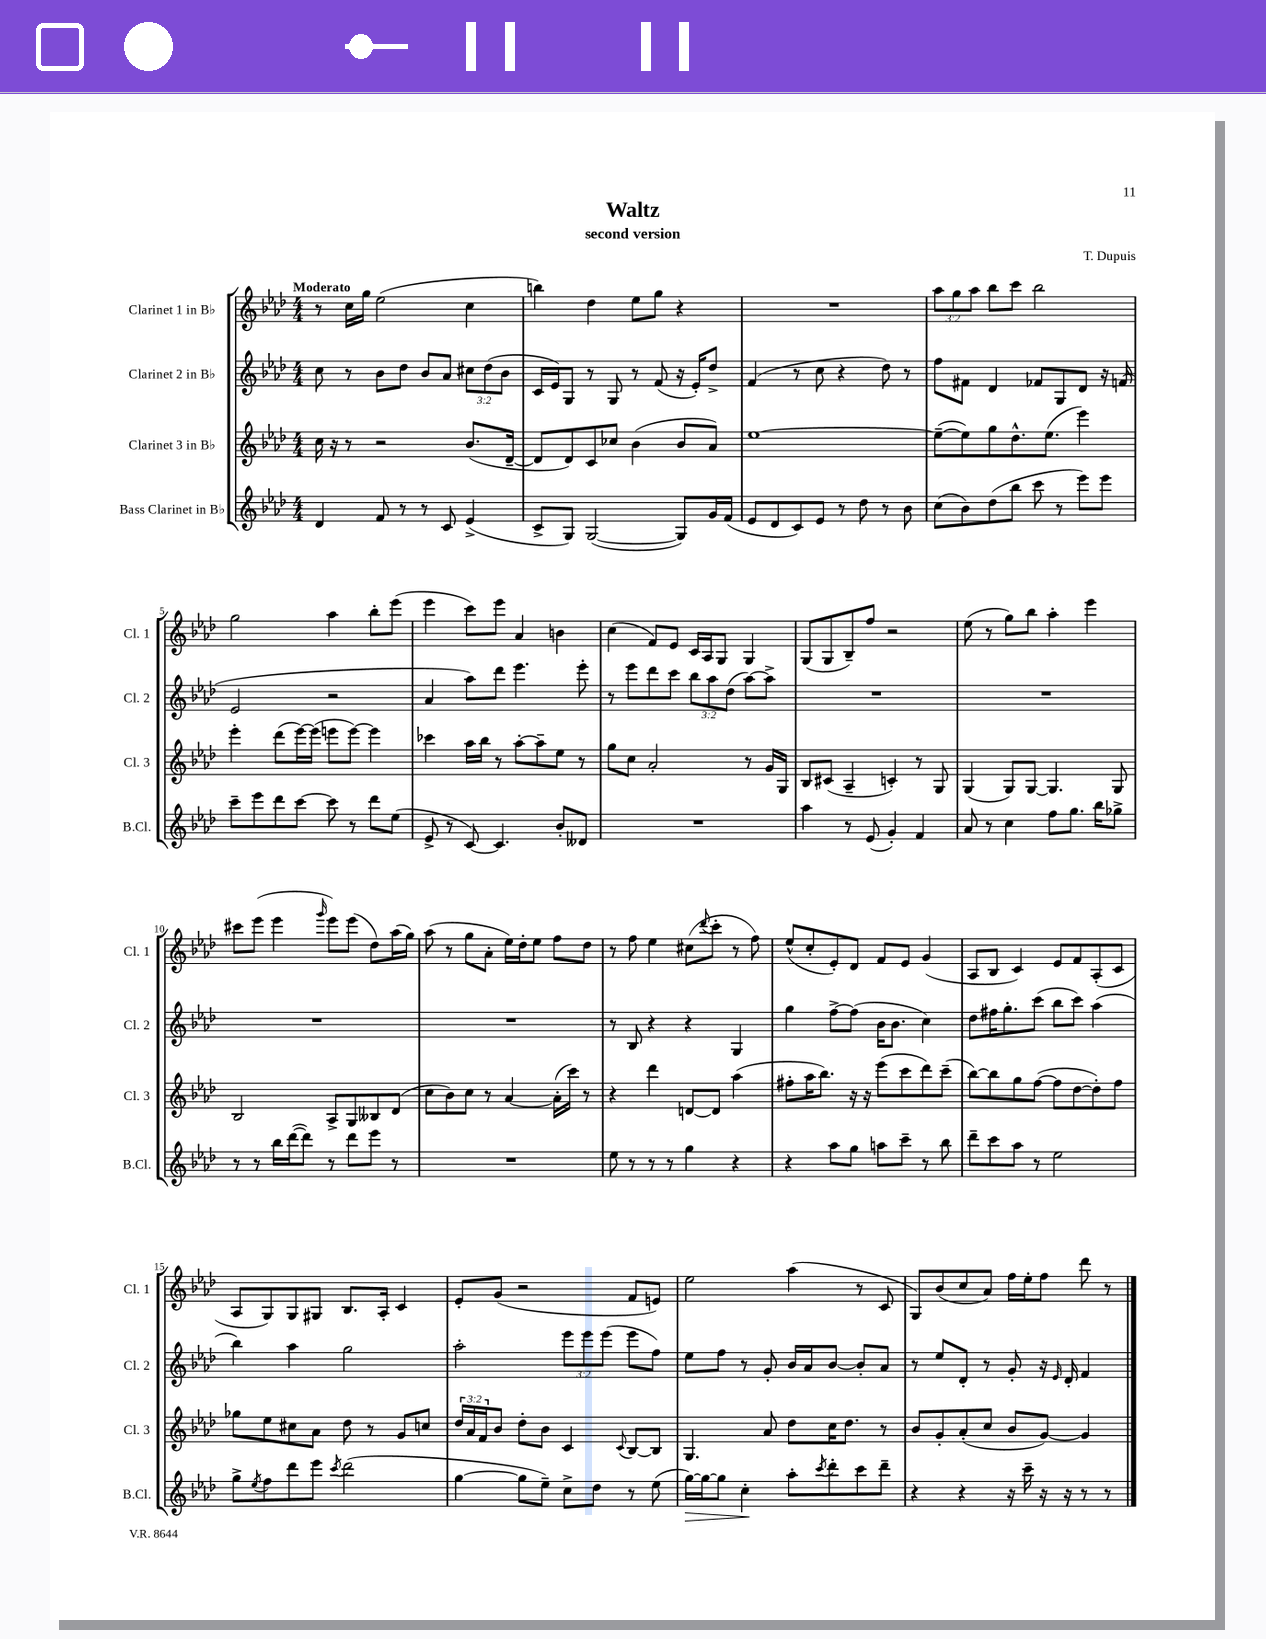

**kern	**kern	**kern	**kern
*staff4	*staff3	*staff2	*staff1
*clefG2	*clefG2	*clefG2	*clefG2
*k[b-e-a-d-]	*k[b-e-a-d-]	*k[b-e-a-d-]	*k[b-e-a-d-]
*M4/4	*M4/4	*M4/4	*M4/4
4d-	16cc	8cc	8r
.	16r	.	.
.	8r	8r	16cc
.	.	.	16gg
8f	2r	8b-	(2ee-
8r	.	8dd-	.
8r	.	8b-	.
8c	.	8a-	.
(4e-^	(8.b-	12cc#	4cc
.	.	(12dd-	.
.	.	12b-	.
.	[16d-~	.	.
=	=	=	=
8c^	8d-]	16c	4bb)
.	.	16e-)	.
8G)	8d-)	8G	.
([2G	8c	8r	4dd-
.	8cc-	8G	.
.	(4b-	8r	8ee-
.	.	(8f	8gg
8G])	8b-	16r	4r
.	.	16e-')	.
16g	8a-)	8dd-^	.
(16f	.	.	.
=	=	=	=
8e-	[1ee-	(4f	1r
8d-	.	.	.
8c)	.	8r	.
8e-	.	8cc	.
8r	.	4r	.
8dd-	.	.	.
8r	.	8dd-)	.
8b-	.	8r	.
=	=	=	=
(8cc	(8ee-~_	8ff	12aa-
.	.	.	12gg
8b-)	8ee-])	8f#	.
.	.	.	12aa-
(8dd-	8gg	4d-	8bb-
8bb-	8.dd-^^	.	8ccc
8ccc	.	8f-	2bb-
.	(8.ee-	.	.
8r	.	8G	.
8eee-)	4eee-)	8d-	.
8eee-	.	16r	.
.	.	(16f	.
=	=	=	=
8ccc~	4eee-'	2e-	2gg
8eee-	.	.	.
8ddd-	(8ddd-	.	.
[8ccc	[16eee-)	.	.
.	(16eee-]	.	.
8ccc]	8eee	2r	4aa-
8r	[8eee)	.	.
8ddd-	4eee]	.	8bb-'
(8ee-	.	.	(8eee-
=	=	=	=
8e-^	4ccc-	4a-	4eee-
8r	.	.	.
[8c)	16aa-	8aa-)	8ccc)
.	16bb-	.	.
4.c]	8r	8ddd-	8eee-
.	[8aa-'	4.eee-	4a-
.	8aa-~]	.	.
8b-'	8ee-	.	4b
8d--	8r	8eee-'	.
=	=	=	=
1r	8gg	8r	(4cc
.	8cc	8eee-	.
.	2a-'	8ddd-	8f)
.	.	8ccc	8e-
.	.	12bb-	16c
.	.	.	16A-
.	.	12aa-	.
.	.	.	8G
.	.	(12dd-	.
.	8r	[8aa-)	4G
.	16g	8aa-^]	.
.	16G	.	.
=	=	=	=
4aa-	8B-	1r	(8G
.	(8c#	.	8G
8r	4A-~	.	8B-~)
(8e-	.	.	8ff
4g')	4c')	.	2r
4f	8r	.	.
.	8G	.	.
=	=	=	=
8a-	(4G	1r	(8ee-
8r	.	.	8r
4cc	8G)	.	8gg)
.	[8G	.	8bb-
8ff	4.G]	.	4aa-'
8.gg	.	.	.
.	.	.	4eee-
16bb-	.	.	.
8gg-^	8G	.	.
=	=	=	=
8r	2B-	1r	8ccc#
8r	.	.	(8eee-
16bb-	.	.	4eee-
([16ddd-	.	.	.
8ddd-])	.	.	.
.	.	.	16qqggg
8r	8A-^	.	8eee-)
8ddd-	8G	.	(8eee-
8eee-	8B--	.	8dd-)
8r	(8d-	.	(16aa-
.	.	.	16gg)
=	=	=	=
1r	8cc	1r	(8aa-
.	8b-)	.	8r
.	8cc	.	8gg
.	8r	.	8a-'
.	[4a-	.	16ee-)
.	.	.	16dd-'
.	.	.	8ee-
.	(16a-']	.	8ff
.	16ccc)	.	.
.	8r	.	8dd-
=	=	=	=
8ee-	4r	8r	8r
8r	.	8B-	8ff
8r	4ddd-	4r	4ee-
8r	.	.	.
4gg	[8d	4r	(8cc#
.	.	.	8qqddd-
.	8d]	.	8ccc'
4r	(4aa-	4G	8r
.	.	.	8ff)
=	=	=	=
4r	8ff#'	4gg	(8ee-^^
.	16aa-	.	8cc'
.	8.bb-)	.	.
8aa-	.	[8ff^	8e-')
8gg	16r	(8ff]	8d-
.	16r	.	.
8aa	(8eee-	16b-	8f
.	.	8.b-	.
8ccc~	8ccc	.	8e-
8r	8ddd-)	4cc)	(4g
8bb-	(8ccc~	.	.
=	=	=	=
8ddd-~	[8bb-)	8dd-	8A-
8ccc	8bb-]	16ff#	8B-
.	.	8.gg'	.
8aa-	8gg	.	4c)
8r	([8ff	(8ccc	.
2ee-	8ff]	8bb-	8e-
.	[8dd-	8ccc)	8f
.	8dd-'])	(4aa-	(8A-'
.	8ff	.	8c
=	=	=	=
8gg^	8gg-	4bb-)	8A-
8qee-	.	.	.
8ff	8ee-	.	8G)
8ddd-	8cc#	4aa-	8G
8eee-	8a-	.	8G#
8qccc	.	.	.
(2ddd-	8dd-	2gg	8.B-
.	8r	.	.
.	.	.	16A-'
.	8g	.	4c
.	8cc	.	.
=	=	=	=
[4gg	24dd-	2aa-'	8e-'
.	24a-	.	.
.	24f	.	.
.	8b-	.	(8g
8gg]	8dd-'	.	2r
8ee-~)	8b-	.	.
8cc^	4c	12eee-	.
.	.	12eee-	.
8dd-	.	.	.
.	.	(12eee-	.
.	8qqc	.	.
8r	[8B-	8eee-	8f
(8ee-	8B-]	8ff)	8e)
=	=	=	=
[16gg)	4.G	8ee-	2ee-
16gg_	.	.	.
8gg]	.	8ff	.
4cc'	.	8r	.
.	8a-	8g'	.
8aa-'	8dd-	16b-	(4aa-
.	.	16a-	.
8qccc	.	.	.
8ddd-'	16cc	[8b-	.
.	8.dd-	.	.
8ccc	.	8b-']	8r
8ddd-~	8r	8a-	8c
=	=	=	=
4r	8b-	8r	8G)
.	8g'	8ee-	(8b-
4r	(8a-'	8d-'	8cc
.	8cc	8r	8a-)
16r	8b-	8g'	16ff
16ccc~	.	.	16ee-'
16r	[8g)	16r	8ff
.	.	16qqe-	.
16r	.	16d-'	.
8r	4g]	4f	8ddd-
8r	.	.	8r
==	==	==	==
*-	*-	*-	*-
